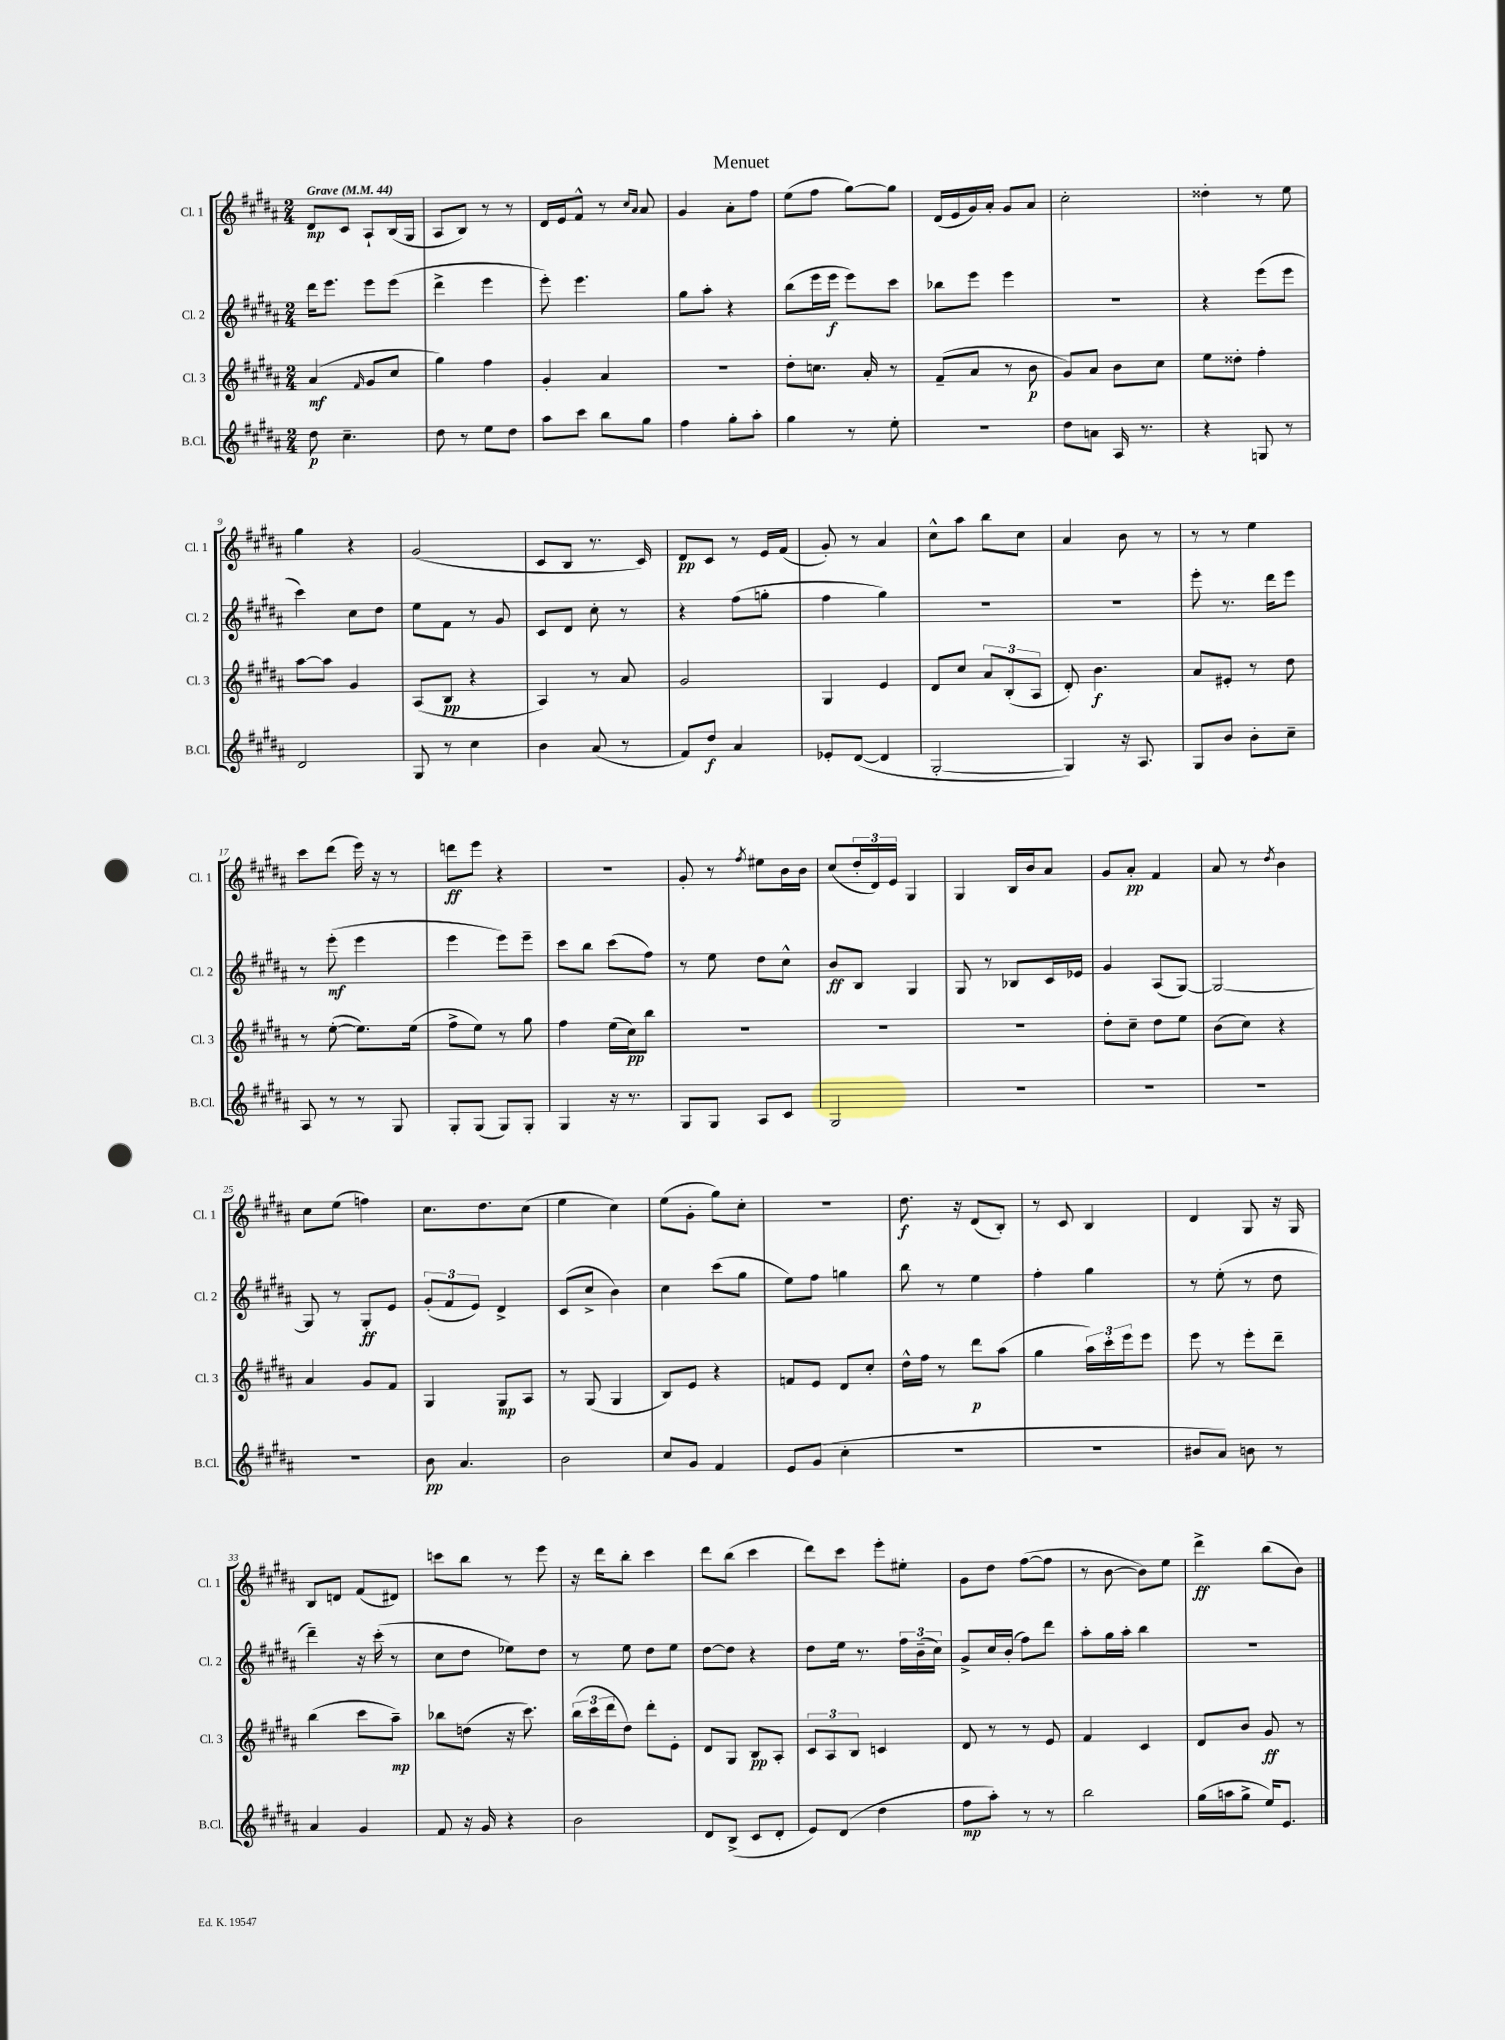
\header { title = "Menuet" }
<<
\new StaffGroup <<
\new Staff = "s0" \with { instrumentName = "Cl. 1" shortInstrumentName = "Cl. 1" } {
    \clef treble \key b \major \numericTimeSignature \time 2/4 \tempo "Grave" 4 = 44
    dis'8\mp cis'8 ais8-! b16( gis16 |
    ais8 b8) r8 r8 |
    dis'16 e'16 fis'8-^ r8 \grace { cis''16 ais'16 } ais'8 |
    gis'4 ais'8-. fis''8 |
    e''8( fis''8 gis''8~) gis''8 |
    dis'16( e'16 gis'16) ais'16-. gis'8 ais'8 |
    cis''2-. |
    disis''4-. r8 e''8 |
    gis''4 r4 |
    gis'2( |
    cis'8 b8 r8. cis'16) |
    dis'8\pp cis'8 r8 e'16 fis'16( |
    gis'8-.) r8 ais'4 |
    cis''8-^ ais''8 b''8 cis''8 |
    ais'4 b'8 r8 |
    r8 r8 e''4 |
    cis'''8 dis'''8( e'''16) r16 r8 |
    d'''8\ff e'''8 r4 |
    R2 |
    gis'8-. r8 \acciaccatura { fis''8 } eis''8 b'16 b'16 |
    cis''8( \tuplet 3/2 { dis''16-. dis'16) e'16 } gis4 |
    gis4 b16 b'16 ais'8 |
    gis'8 ais'8-.\pp fis'4 |
    ais'8 r8 \acciaccatura { dis''8 } b'4 |
    cis''8 e''8( f''4) |
    cis''8. dis''8. cis''8( |
    e''4 cis''4) |
    e''8( gis'8-. gis''8) cis''8-. |
    R2 |
    dis''8.\f r16 dis'8( b8-.) |
    r8 cis'8 b4 |
    dis'4 gis8 r16 gis16 |
    b8 d'8 fis'8( dis'8) |
    c'''8 b''8 r8 e'''8 |
    r16 dis'''16 b''8-. cis'''4 |
    dis'''8 b''8( cis'''4 |
    dis'''8) cis'''8 e'''8-. eis''8-. |
    gis'8 dis''8 fis''8~( fis''8 |
    r8 b'8~ b'8) e''8 |
    dis'''4->\ff b''8( b'8) \bar "|." |
}
\new Staff = "s1" \with { instrumentName = "Cl. 2" shortInstrumentName = "Cl. 2" } {
    \clef treble \key b \major \numericTimeSignature \time 2/4
    dis'''16 e'''8. e'''8 e'''8( |
    dis'''4-> e'''4 |
    e'''8-.) e'''4. |
    gis''8 ais''8-. r4 |
    b''8( e'''16 e'''16\f e'''8) cis'''8 |
    bes''8 e'''8 e'''4 |
    r2 |
    r4 e'''8( e'''8 |
    cis'''4) cis''8 dis''8 |
    e''8 fis'8 r8 gis'8 |
    cis'8 dis'8 cis''8-. r8 |
    r4 fis''8( g''8-. |
    fis''4 gis''4) |
    r2 |
    r2 |
    e'''8-. r8. dis'''16 e'''8 |
    r8 e'''8-.\mf( e'''4 |
    e'''4 e'''8) e'''8-- |
    cis'''8 b''8 cis'''8( fis''8) |
    r8 e''8 dis''8 cis''8-^ |
    b'8\ff b8 gis4 |
    gis8 r8 bes8 cis'16 ees'16 |
    gis'4 ais8( gis8~) |
    gis2~ |
    gis8 r8 gis8-.\ff e'8 |
    \tuplet 3/2 { gis'8-.( fis'8 e'8) } dis'4-> |
    cis'8( cis''8-> b'4) |
    cis''4 cis'''8( gis''8 |
    e''8) fis''8 g''4 |
    b''8 r8 e''4 |
    fis''4-. gis''4 |
    r8 e''8-.( r8 dis''8 |
    dis'''4--) r16 cis'''16-.( r8 |
    cis''8 dis''8 ees''8) dis''8 |
    r8 e''8 dis''8 e''8 |
    dis''8~ dis''8 r4 |
    dis''8 e''16 r8. \tuplet 3/2 { fis''16 b'16--( cis''16) } |
    gis'8-> cis''16 b'16-.( fis''8) dis'''8 |
    ais''8-. gis''16 ais''16-. b''4 |
    R2 \bar "|." |
}
\new Staff = "s2" \with { instrumentName = "Cl. 3" shortInstrumentName = "Cl. 3" } {
    \clef treble \key b \major \numericTimeSignature \time 2/4
    ais'4\mf( \grace { fis'16 } gis'8 cis''8 |
    gis''4) fis''4 |
    gis'4-. ais'4 |
    R2 |
    dis''8-. c''8. ais'16-. r8 |
    fis'8--( ais'8 r8 b'8\p |
    gis'8) ais'8 b'8 cis''8 |
    e''8 disis''8-. fis''4-. |
    ais''8~ ais''8 gis'4 |
    ais8( b8\pp r4 |
    ais4) r8 ais'8 |
    gis'2 |
    gis4 e'4 |
    dis'8 cis''8 \tuplet 3/2 { ais'8 b8-.( ais8 } |
    dis'8-.) b'4.\f |
    ais'8 eis'8-. r8 dis''8 |
    r8 e''8~-.( e''8.) e''16( |
    fis''8-> e''8) r8 gis''8 |
    fis''4 e''16( cis''16\pp) b''8 |
    R2 |
    R2 |
    R2 |
    dis''8-. cis''8-- dis''8 e''8 |
    b'8( cis''8) r4 |
    ais'4 gis'8 fis'8 |
    gis4 gis8\mp ais8 |
    r8 gis8( gis4 |
    b8) e'8 r4 |
    f'8 e'8 dis'8 cis''8-. |
    dis''16-^ fis''16 r8 dis'''8\p ais''8( |
    gis''4 \tuplet 3/2 { ais''16) cis'''16-. e'''16 } e'''8 |
    e'''8 r8 e'''8-. dis'''8-- |
    b''4( cis'''8 ais''8--\mp) |
    bes''8 d''8( r16 cis'''8.) |
    \tuplet 3/2 { b''16( cis'''16 dis'''16 } dis''8) dis'''8-. e'8-. |
    dis'8 gis8 b8\pp ais8-. |
    \tuplet 3/2 { cis'8 ais8 b8 } c'4 |
    dis'8 r8 r8 e'8 |
    fis'4 cis'4 |
    dis'8 b'8 gis'8\ff r8 \bar "|." |
}
\new Staff = "s3" \with { instrumentName = "B.Cl." shortInstrumentName = "B.Cl." } {
    \clef treble \key b \major \numericTimeSignature \time 2/4
    dis''8\p cis''4.-- |
    dis''8 r8 e''8 dis''8 |
    ais''8 cis'''8 b''8 gis''8 |
    fis''4 gis''8-. ais''8-. |
    gis''4 r8 e''8-. |
    r2 |
    dis''8 a'8 ais16 r8. |
    r4 g8 r8 |
    dis'2 |
    gis8 r8 cis''4 |
    b'4 ais'8( r8 |
    fis'8) dis''8\f ais'4 |
    ees'8-. dis'8~( dis'4 |
    gis2~-. |
    gis4) r16 ais8. |
    gis8 b'8 b'8-. cis''8-- |
    ais8 r8 r8 gis8 |
    gis8-. gis8( gis8) gis8-. |
    gis4 r16 r8. |
    gis8 gis8 ais8 cis'8 |
    gis2 |
    R2 |
    R2 |
    R2 |
    R2 |
    b'8\pp ais'4. |
    b'2 |
    cis''8 gis'8 fis'4 |
    e'8 gis'8( cis''4-. |
    r2 |
    r2 |
    bis'8 ais'8) b'8 r8 |
    ais'4 gis'4 |
    fis'8 r16 gis'16 r4 |
    b'2 |
    dis'8 b8->( cis'8 dis'8-. |
    e'8) dis'8( dis''4 |
    fis''8\mp ais''8-.) r8 r8 |
    b''2 |
    gis''16( a''16 gis''8-> e''16) e'8. \bar "|." |
}
>>
>>
